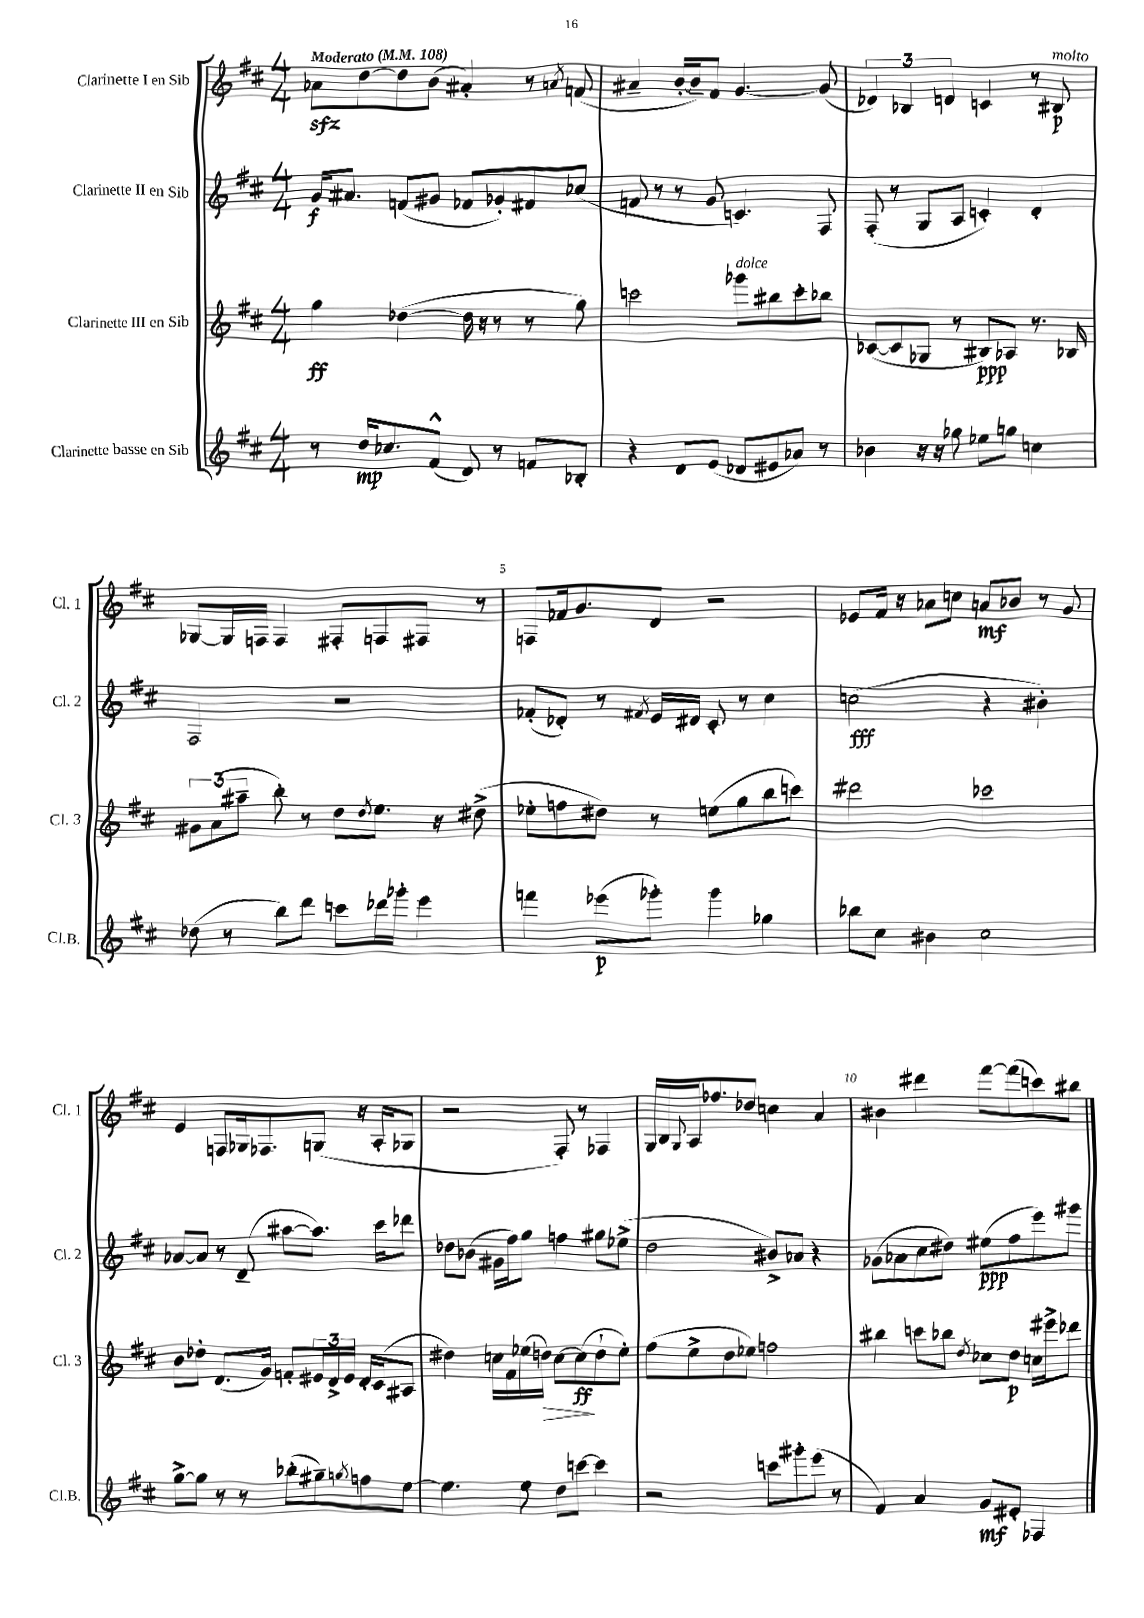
<<
\new StaffGroup <<
\new Staff = "s0" \with { instrumentName = "Clarinette I en Sib" shortInstrumentName = "Cl. 1" } {
    \clef treble \key d \major \numericTimeSignature \time 4/4 \tempo "Moderato" 4 = 108
    aes'8\sfz d''8~ d''8 b'8( ais'4-.) r8 \acciaccatura { a'8 } f'8( |
    ais'4-- b'16~-. b'16--) fis'8 g'4.~ g'8( |
    \tuplet 3/2 { des'4) bes4 d'4 } c'4 r8 bis8\p^\markup { \italic "molto" } |
    ges8~ ges16 f16 f4 fis8-. f8 fis8 r8 |
    f8 fes'16 g'8. d'8 r2 |
    ees'8 fis'16 r16 aes'8 c''8 a'8\mf bes'8 r8 g'8 |
    e'4 f8 ges16 fes8. g8( r16 a16-. ges8 |
    r2 fis8-.) r8 fes4 |
    g16 b16 \appoggiatura { g8 } a16 fes''8. des''8 c''4 a'4 |
    bis'4 dis'''4 fis'''8~ fis'''8( c'''8) bis''8 \bar "|." |
}
\new Staff = "s1" \with { instrumentName = "Clarinette II en Sib" shortInstrumentName = "Cl. 2" } {
    \clef treble \key d \major \numericTimeSignature \time 4/4
    g'16\f ais'8. f'8( gis'8 fes'8 ges'8-.) fis'8 ces''8( |
    f'8 r8 r8 g'8 c'4.) fis8 |
    fis8-.( r8 g8 a8 c'4-.) d'4-. |
    fis2 r2 |
    fes'8-.( des'8-.) r8 \acciaccatura { fis'8 } e'16 dis'16 cis'8-. r8 cis''4 |
    c''2\fff( r4 bis'4-.) |
    aes'8~ aes'8 r8 d'8--( ais''8~ ais''8.) cis'''16 des'''8 |
    des''8 bes'8( gis'16 fis''16) g''8 f''4 gis''8 ees''8->( |
    d''2 bis'8->) aes'8 r4 |
    ges'8( aes'8 cis''8 dis''8) eis''8\ppp( fis''8 e'''8) gis'''8 \bar "|." |
}
\new Staff = "s2" \with { instrumentName = "Clarinette III en Sib" shortInstrumentName = "Cl. 3" } {
    \clef treble \key d \major \numericTimeSignature \time 4/4
    g''4\ff des''4~( des''16 r16 r8 r8 g''8) |
    c'''2 ges'''8^\markup { \italic "dolce" } bis''8 c'''8-. bes''8 |
    ces'8~( ces'8 ges8 r8 bis8\ppp) aes8 r8. bes16 |
    \tuplet 3/2 { gis'8 a'8( ais''8-- } b''8-.) r8 d''8 \acciaccatura { d''8 } e''8. r16 dis''8->( |
    ees''8-. f''8 dis''8) r8 e''8( g''8 b''8 c'''8) |
    dis'''2 ces'''2 |
    b'8 des''8-. d'8.( g'16) f'8-. \tuplet 3/2 { eis'16 d'16-> eis'16 } d'16-. cis'16( ais8 |
    dis''4) c''16 fis'16 ees''16( d''16\>) c''8~ c''8\ff\!( d''8-! ees''8-.) |
    fis''8( e''8-> d''8 ees''8) f''2 |
    bis''4 c'''8 bes''8 \acciaccatura { d''8 } ces''8 d''8\p c''16 eis'''16-> des'''8 \bar "|." |
}
\new Staff = "s3" \with { instrumentName = "Clarinette basse en Sib" shortInstrumentName = "Cl.B." } {
    \clef treble \key d \major \numericTimeSignature \time 4/4
    r8 d''16\mp ces''8. fis'8-^( d'8) r8 f'8 bes8-. |
    r4 d'8 e'8( des'8 eis'8 aes'8) r8 |
    bes'4 r16 r16 ges''8 ees''8 g''8 c''4 |
    des''8( r8 b''8) d'''8 c'''8 des'''16 ges'''16-. e'''4 |
    f'''4 ees'''8\p( ges'''8-.) ges'''4 ges''4 |
    bes''8 cis''8 bis'4 cis''2 |
    g''8~-> g''8 r8 r8 bes''8-.( gis''8--) \acciaccatura { g''8 } f''8 e''8~ |
    e''4. e''8 d''8 c'''8~ c'''4 |
    r2 c'''8 gis'''8-. e'''8( r8 |
    fis'4) a'4 g'8\mf eis'8-. fes4 \bar "|." |
}
>>
>>
\layout { \context { \Score \override BarNumber.break-visibility = ##(#f #t #t) barNumberVisibility = #(every-nth-bar-number-visible 5) } }
